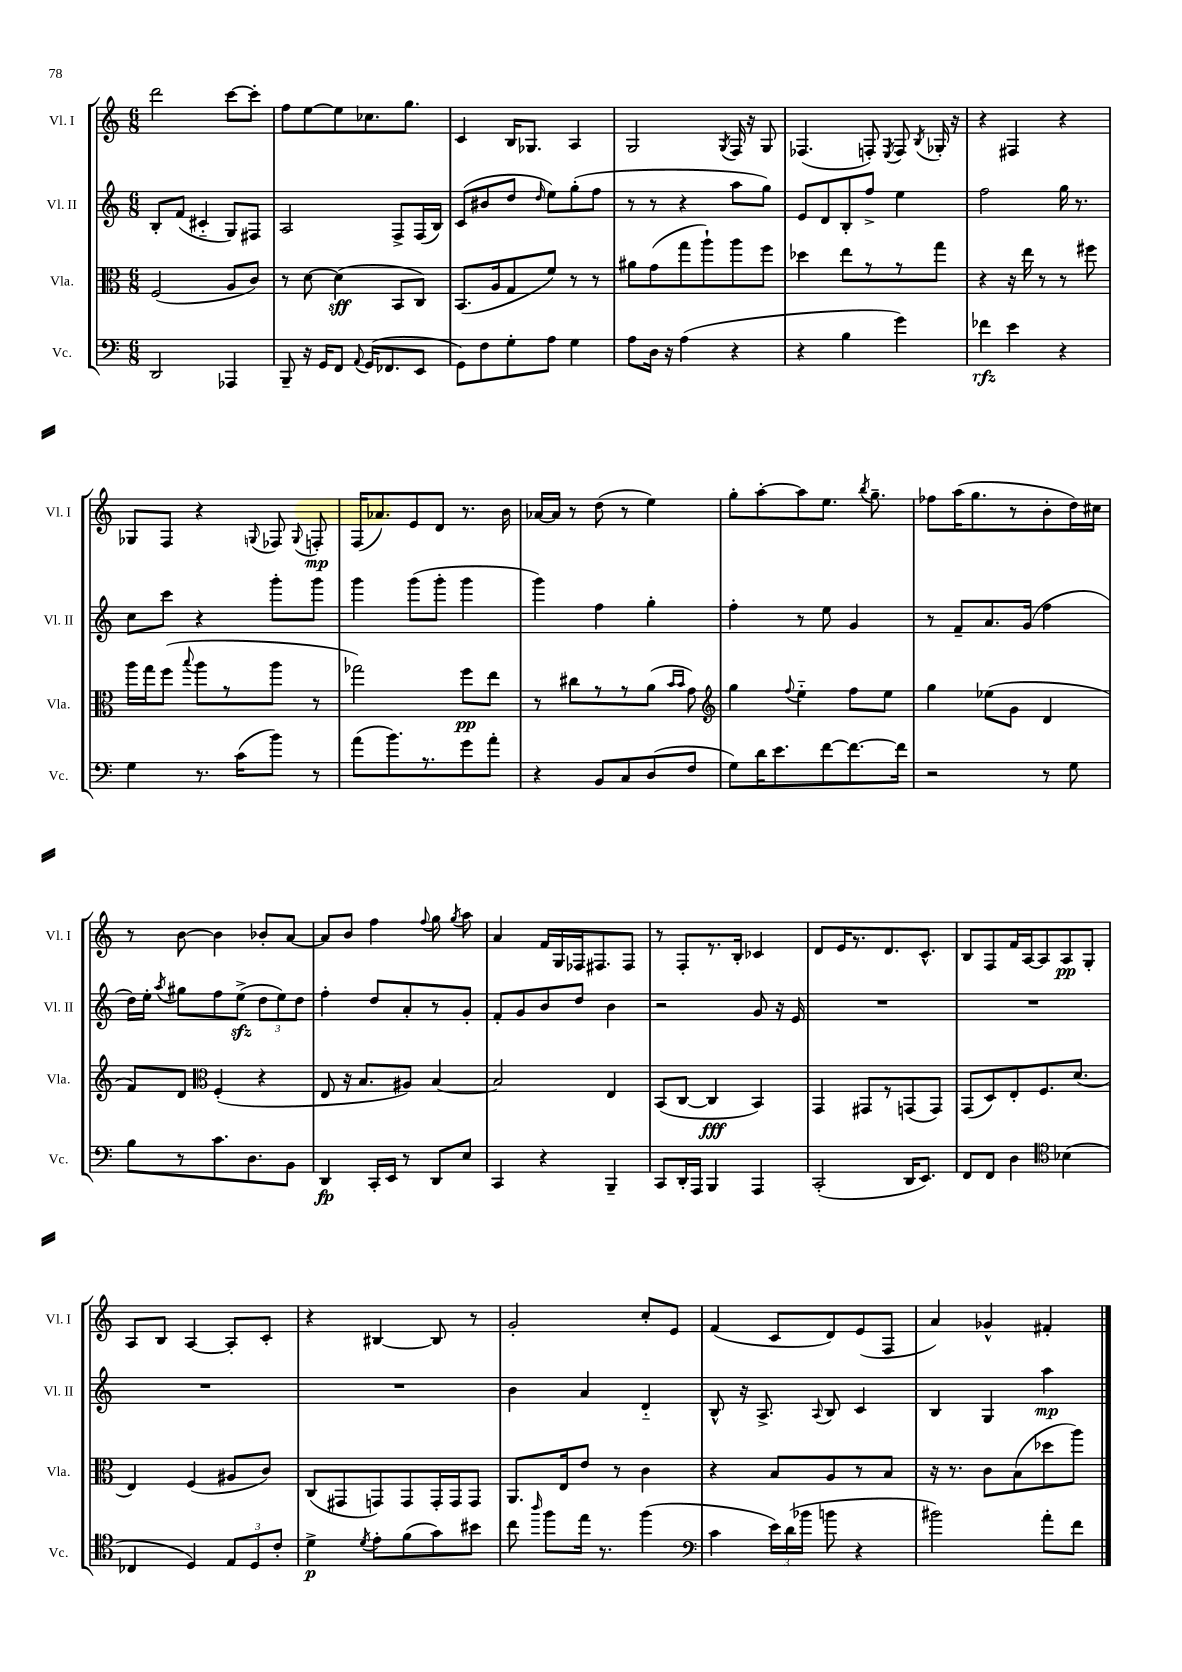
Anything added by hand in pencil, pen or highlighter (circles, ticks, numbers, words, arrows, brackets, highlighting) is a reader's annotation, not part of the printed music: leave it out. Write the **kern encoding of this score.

**kern	**dynam	**kern	**dynam	**kern	**dynam	**kern	**dynam
*part4	*part4	*part3	*part3	*part2	*part2	*part1	*part1
*staff4	*staff4	*staff3	*staff3	*staff2	*staff2	*staff1	*staff1
*I"Vc.	*	*I"Vla.	*	*I"Vl. II	*	*I"Vl. I	*
*I'Vc.	*	*I'Vla.	*	*I'Vl. II	*	*I'Vl. I	*
*clefF4	*	*clefC3	*	*clefG2	*	*clefG2	*
*k[]	*	*k[]	*	*k[]	*	*k[]	*
*M6/8	*	*M6/8	*	*M6/8	*	*M6/8	*
=72	=72	=72	=72	=72	=72	=72	=72
2DD/	.	(2F/	.	8B'/L	.	2ddd\	.
.	.	.	.	(8f/J	.	.	.
.	.	.	.	4c#X/	.	.	.
4AAA-X/	.	8A/L	.	8G/L)	.	[8ccc\L	.
.	.	8c/J)	.	8F#X/J	.	8ccc'\J]	.
=73	=73	=73	=73	=73	=73	=73	=73
8BBB~/	.	8r	.	2A/	.	8ff\L	.
16r	.	[8d\	.	.	.	[8ee\	.
16GG/KL	.	.	.	.	.	.	.
8FF/J	.	(4d\]	sff	.	.	8ee\]	.
8qqAA/	.	.	.	.	.	.	.
(16GG/KL	.	.	.	.	.	8.cc-X\	.
8.FF-X/	.	.	.	.	.	.	.
.	.	8BB/L	.	8F^/L	.	.	.
.	.	.	.	.	.	8.gg\J	.
8EE/J	.	8C/J)	.	(16F/L	.	.	.
.	.	.	.	16B/JJ)	.	.	.
=74	=74	=74	=74	=74	=74	=74	=74
8GG\L)	.	(8.BB/L	.	(8c/L	.	4c/	.
8F\	.	.	.	8b#X/	.	.	.
.	.	16A/k	.	.	.	.	.
8G'\	.	8G/	.	8dd/J	.	16B/KL	.
.	.	.	.	.	.	8.G-X/J	.
.	.	.	.	16qqdd/	.	.	.
8A\J	.	8f/J)	.	8ee\L)	.	.	.
4G\	.	8r	.	(8gg'\	.	4A/	.
.	.	8r	.	8ff\J	.	.	.
=75	=75	=75	=75	=75	=75	=75	=75
8A\L	.	8a#X\L	.	8r	.	2G/	.
16D\Jk	.	(8g\	.	8r	.	.	.
16r	.	.	.	.	.	.	.
(4A\	.	8gg\	.	4r	.	.	.
.	.	8aa`\)	.	.	.	.	.
.	.	.	.	.	.	8qG/	.
4r	.	8aa\	.	8aa\L	.	16F/	.
.	.	.	.	.	.	16r	.
.	.	8ff\J	.	8gg\J)	.	8G/	.
=76	=76	=76	=76	=76	=76	=76	=76
4r	.	4dd-X\	.	8e/L	.	(4.F-X/	.
.	.	.	.	8d/	.	.	.
4B\	.	8ee\L	.	8B'/	.	.	.
.	.	8r	.	8ff^/J	.	8Fn'/)	.
.	.	.	.	.	.	8qE/	.
4g\)	.	8r	.	4ee\	.	8F/	.
.	.	.	.	.	.	8qB/	.
.	.	8gg\J	.	.	.	16G-X'/	.
.	.	.	.	.	.	16r	.
=77	=77	=77	=77	=77	=77	=77	=77
4f-X\	rfz	4r	.	2ff\	.	4r	.
4e\	.	16r	.	.	.	4F#X/	.
.	.	16ee\	.	.	.	.	.
.	.	8r	.	.	.	.	.
4r	.	8r	.	16gg\	.	4r	.
.	.	.	.	8.r	.	.	.
.	.	8ff#X\	.	.	.	.	.
!!LO:LB:g=z
=78	=78	=78	=78	=78	=78	=78	=78
4G\	.	16aa\LL	.	8cc\L	.	8G-X/L	.
.	.	16gg\J	.	.	.	.	.
.	.	(8ff\J	.	8ccc\J	.	8F/J	.
.	.	8qqbb/	.	.	.	.	.
8.r	.	8aa\L	.	4r	.	4r	.
.	.	8r	.	.	.	.	.
(16c\KL	.	.	.	.	.	.	.
.	.	.	.	.	.	8qqGn/	.
8b\J)	.	8aa\J	.	8ggg'\L	.	8F-X/	.
.	.	.	.	.	.	8qqG/	.
8r	.	8r	.	8ggg\J	.	8Fn'/	mp
=79	=79	=79	=79	=79	=79	=79	=79
(8a\L	.	2gg-X\)	.	4ggg\	.	(16F/KL	.
.	.	.	.	.	.	8.a-X/)	.
8.b\)	.	.	.	.	.	.	.
.	.	.	.	(8ggg\L	.	8e/	.
8.r	.	.	.	.	.	.	.
.	.	.	.	8ggg'\J	.	8d/J	.
8g\	.	8ff\L	pp	4ggg\	.	8.r	.
8a'\J	.	8ee\J	.	.	.	.	.
.	.	.	.	.	.	16b\	.
=80	=80	=80	=80	=80	=80	=80	=80
4r	.	8r	.	4ggg\)	.	[16a-X/LL	.
.	.	.	.	.	.	16a-/JJ]	.
.	.	8cc#X\L	.	.	.	8r	.
8BB/L	.	8r	.	4ff\	.	(8dd\	.
8C/	.	8r	.	.	.	8r	.
(8D/	.	(8a\J	.	4gg'\	.	4ee\)	.
.	.	16qqb/LL	.	.	.	.	.
.	.	16qqb/JJ	.	.	.	.	.
8F/J	.	8g\)	.	.	.	.	.
=81	=81	=81	=81	=81	=81	=81	=81
*	*	*clefG2	*	*	*	*	*
8G\L)	.	4gg\	.	4ff'\	.	8gg'\L	.
16d\K	.	.	.	.	.	[8aa'\	.
8.e\	.	.	.	.	.	.	.
.	.	8qqff/	.	.	.	.	.
.	.	4ee\	.	8r	.	8aa\]	.
[8f\	.	.	.	8ee\	.	8.ee\J	.
8.f\_	.	8ff\L	.	4g/	.	.	.
.	.	.	.	.	.	8qbb/	.
.	.	.	.	.	.	8.gg~\	.
.	.	8ee\J	.	.	.	.	.
16f\Jk]	.	.	.	.	.	.	.
=82	=82	=82	=82	=82	=82	=82	=82
2r	.	4gg\	.	8r	.	8ff-X\L	.
.	.	.	.	8f~/L	.	(16aa\K	.
.	.	.	.	.	.	8.gg\	.
.	.	(8ee-X\L	.	8.a/	.	.	.
.	.	8g\J	.	.	.	8r	.
.	.	.	.	(16g/Jk	.	.	.
8r	.	4d/	.	4ff\	.	8b'\	.
8G\	.	.	.	.	.	16dd\L)	.
.	.	.	.	.	.	16cc#X\JJ	.
!!LO:LB:g=z
=83	=83	=83	=83	=83	=83	=83	=83
8B\L	.	8f/L)	.	16dd\LL)	.	8r	.
.	.	.	.	16ee'\JJ	.	.	.
.	.	.	.	8qaa/	.	.	.
8r	.	8d/J	.	8gg#X\L	.	[8b\	.
*	*	*clefC3	*	*	*	*	*
8.c\	.	(4F'/	.	8ff\	.	4b\]	.
.	.	.	.	(8eezz^\J	.	.	.
8.D\	.	.	.	.	.	.	.
.	.	4r	.	12dd\L	.	8b-X'/L	.
.	.	.	.	12ee\)	.	.	.
8BB\J	.	.	.	.	.	[8a/J	.
.	.	.	.	12dd\J	.	.	.
=84	=84	=84	=84	=84	=84	=84	=84
4DD/	fp	8E/	.	4ff'\	.	8a/L]	.
.	.	16r	.	.	.	8b/J	.
.	.	8.B/L	.	.	.	.	.
16CC'/LL	.	.	.	8dd/L	.	4ff\	.
16EE/JJ	.	.	.	.	.	.	.
8r	.	8A#X/J)	.	8a'/	.	.	.
.	.	.	.	.	.	8qqff/	.
8DD/L	.	[4B/	.	8r	.	8gg\	.
.	.	.	.	.	.	8qgg/	.
8E/J	.	.	.	8g'/J	.	8aa\	.
=85	=85	=85	=85	=85	=85	=85	=85
4CC/	.	2B/]	.	8f'/L	.	4a/	.
.	.	.	.	8g/	.	.	.
4r	.	.	.	8b/	.	16f/LL	.
.	.	.	.	.	.	16G/	.
.	.	.	.	8dd/J	.	16F-X/J	.
.	.	.	.	.	.	8.F#X/	.
4BBB~/	.	4E/	.	4b\	.	.	.
.	.	.	.	.	.	8F#/J	.
=86	=86	=86	=86	=86	=86	=86	=86
8CC/L	.	(8BB/L	.	2r	.	8r	.
16DD'/L	.	[8C/J	.	.	.	8F'/L	.
16AAA/JJ	.	.	.	.	.	.	.
4BBB/	.	4C/]	fff	.	.	8.r	.
.	.	.	.	.	.	16B'/Jk	.
4AAA/	.	4BB/)	.	8g/	.	4c-X/	.
.	.	.	.	16r	.	.	.
.	.	.	.	16e/	.	.	.
=87	=87	=87	=87	=87	=87	=87	=87
(2CC'/	.	4GG/	.	2.r	.	8d/L	.
.	.	.	.	.	.	16e/K	.
.	.	.	.	.	.	8.r	.
.	.	8GG#X/L	.	.	.	.	.
.	.	8r	.	.	.	8.d/	.
16DD/KL	.	(8GGn/	.	.	.	.	.
8.EE/J)	.	.	.	.	.	8.c^^/J	.
.	.	8GG/J)	.	.	.	.	.
=88	=88	=88	=88	=88	=88	=88	=88
8FF/L	.	(8GG/L	.	2.r	.	8B/L	.
8FF/J	.	8D/)	.	.	.	8F/	.
4D\	.	8E'/	.	.	.	16f/L	.
.	.	.	.	.	.	[16A/J	.
.	.	8.F/	.	.	.	8A/]	.
*clefC4	*	*	*	*	*	*	*
(4B-X\	.	.	.	.	.	8A/	pp
.	.	(8.d/J	.	.	.	.	.
.	.	.	.	.	.	8G'/J	.
!!LO:LB:g=z
=89	=89	=89	=89	=89	=89	=89	=89
4C-X/	.	4E/)	.	2.r	.	8A/L	.
.	.	.	.	.	.	8B/J	.
4D/)	.	(4F/	.	.	.	[4A/	.
12E/L	.	8A#X/L	.	.	.	8A'/L]	.
12D/	.	.	.	.	.	.	.
.	.	8c/J)	.	.	.	8c'/J	.
12c'/J	.	.	.	.	.	.	.
=90	=90	=90	=90	=90	=90	=90	=90
4d^\	p	(8C/L	.	2.r	.	4r	.
.	.	8GG#X/	.	.	.	.	.
8qd/	.	.	.	.	.	.	.
8e'\L	.	8GGn/)	.	.	.	[4B#X/	.
(8f\	.	8GG/	.	.	.	.	.
8g\)	.	16GG'/L	.	.	.	8B#/]	.
.	.	16GG/J	.	.	.	.	.
8b#X\J	.	8GG/J	.	.	.	8r	.
=91	=91	=91	=91	=91	=91	=91	=91
8cc\	.	8.AA/L	.	4b\	.	2g'/	.
16qqaa/	.	.	.	.	.	.	.
8ff\L	.	.	.	.	.	.	.
.	.	16E/k	.	.	.	.	.
16ee\Jk	.	8e/J	.	4a/	.	.	.
8.r	.	.	.	.	.	.	.
.	.	8r	.	.	.	.	.
(4ff\	.	4c\	.	4d/	.	8cc'/L	.
.	.	.	.	.	.	8e/J	.
=92	=92	=92	=92	=92	=92	=92	=92
*clefF4	*	*	*	*	*	*	*
4c\	.	4r	.	8B^^/	.	(4f/	.
.	.	.	.	16r	.	.	.
.	.	.	.	8.A^/	.	.	.
24e\LL)	.	8B/L	.	.	.	8c/L	.
(24d\	.	.	.	.	.	.	.
24b-X\JJ	.	.	.	.	.	.	.
.	.	.	.	8qqA/	.	.	.
8bn\	.	8A/	.	8B/	.	8d/)	.
4r	.	8r	.	4c/	.	(8e/	.
.	.	8B/J	.	.	.	8F/J	.
=93	=93	=93	=93	=93	=93	=93	=93
2b#X\)	.	16r	.	4B/	.	4a/)	.
.	.	8.r	.	.	.	.	.
.	.	8c\L	.	4G/	.	4g-X^^/	.
.	.	(8B\	.	.	.	.	.
8a'\L	.	8dd-X\	.	4aa\	mp	4f#X'/	.
8f\J	.	8aa\J)	.	.	.	.	.
==	==	==	==	==	==	==	==
*-	*-	*-	*-	*-	*-	*-	*-
